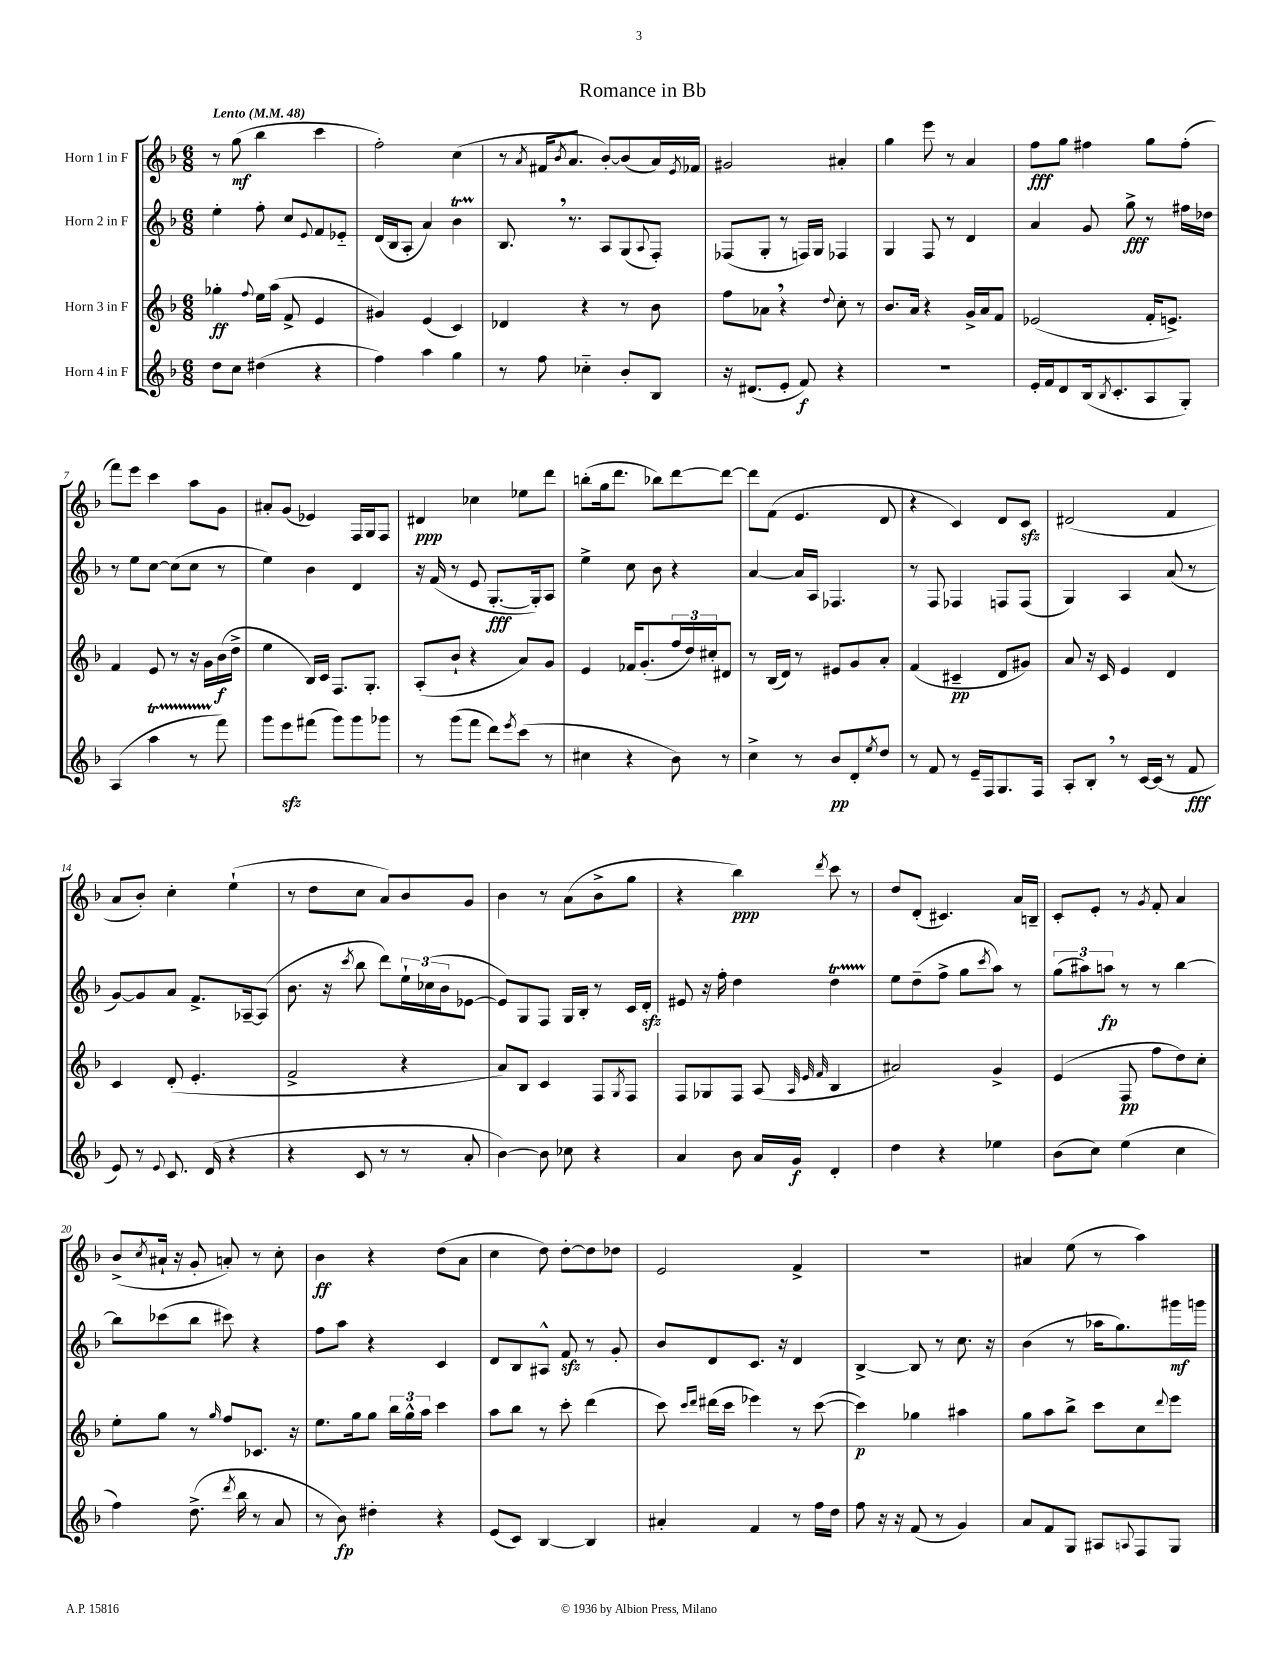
\header { title = "Romance in Bb" }
<<
\new StaffGroup <<
\new Staff = "s0" \with { instrumentName = "Horn 1 in F" } {
    \clef treble \key f \major \numericTimeSignature \time 6/8 \tempo "Lento" 4 = 48
    r8 g''8\mf( bes''4 c'''4 |
    f''2-.) c''4( |
    r8 \acciaccatura { a'8 } fis'16 \acciaccatura { bes'8 } a'8. bes'8~-.) bes'8( a'16) \acciaccatura { e'8 } fes'16 |
    gis'2 ais'4-. |
    g''4 e'''8 r8 a'4 |
    f''8\fff g''8 fis''4 g''8 fis''8-.( |
    f'''8) e'''8 c'''4 a''8 g'8 |
    ais'8-. g'8( ees'4) f16 g16 f8 |
    dis'4\ppp ces''4 ees''8 d'''8 |
    b''8-.( g''16 d'''8. bes''8) d'''8~ d'''8~ |
    d'''8 f'8( e'4. d'8 |
    r4 c'4) d'8 c'8\sfz |
    dis'2( f'4 |
    a'8 bes'8-.) c''4-. e''4-!( |
    r8 d''8 c''8 a'8) bes'8 g'8 |
    bes'4 r8 a'8( bes'8-> g''8 |
    r4 bes''4\ppp) \acciaccatura { d'''8 } c'''8 r8 |
    d''8 d'8-.( cis'4.) a'16 b16-- |
    c'8-. e'8-. r8 \acciaccatura { g'8 } f'8-. a'4 |
    bes'8->( \acciaccatura { c''8 } ais'16-! r16 g'8-. a'8-.) r8 c''8-. |
    bes'4\ff r4 d''8( a'8 |
    c''4 d''8) d''8~-. d''8 des''8 |
    e'2 f'4-> |
    R2. |
    ais'4 e''8( r8 a''4) \bar "|." |
}
\new Staff = "s1" \with { instrumentName = "Horn 2 in F" } {
    \clef treble \key f \major \numericTimeSignature \time 6/8
    e''4-. f''8-. c''8 \appoggiatura { e'8 } f'8 ees'8-_ |
    d'16( bes16 a8-. a'4) bes'4\startTrillSpan |
    bes8.\stopTrillSpan \breathe r8. a8 g8( \appoggiatura { a8 } f8-.) |
    fes8( g8-. r8 f16) g16 fes4 |
    g4 f8 r8 d'4 |
    a'4 g'8 g''8->\fff r8 fis''16 des''16 |
    r8 e''8 c''8~ c''8( c''8 r8 |
    e''4) bes'4 d'4 |
    r16 f'16( r8 e'8 g8.~-.\fff g16-.) a8 |
    e''4-> c''8 bes'8 r4 |
    a'4~ a'16 a16 fes4. |
    r8 f8 fes4 f8 f8( |
    g4) a4 a'8( r8 |
    g'8~) g'8 a'8 f'8.-> aes16~-- aes8( |
    bes'8. r16 \acciaccatura { c'''8 } bes''8 d'''8) \tuplet 3/2 { e''16-! ces''16( bes'16 } ees'8~ |
    ees'8) g8 f8 g16 bes16-. r8 c'16 d'16-.\sfz |
    eis'8 r16 f''16-. d''4 d''4\startTrillSpan |
    e''8\stopTrillSpan d''8--( f''8-> g''8 \acciaccatura { c'''8 } a''8) r8 |
    \tuplet 3/2 { g''8( ais''8) a''8\fp } r8 r8 bes''4~ |
    bes''8 ces'''8( bes''8 cis'''8) r4 |
    f''8 a''8 r4 c'4 |
    d'8 bes8 ais8-^ f'8\sfz r8 g'8-. |
    bes'8 d'8 c'8. r16 d'4 |
    bes4~-> bes8 r8 c''8. r16 |
    bes'4( r8 aes''16 g''8.) gis'''16\mf g'''16 \bar "|." |
}
\new Staff = "s2" \with { instrumentName = "Horn 3 in F" } {
    \clef treble \key f \major \numericTimeSignature \time 6/8
    ges''4-.\ff \appoggiatura { f''8 } e''16 a''16( f'8-> e'4 |
    gis'4) e'4( c'4) |
    des'4 r4 r8 bes'8 |
    f''8 aes'8 \breathe r4 \appoggiatura { d''8 } c''8-. r8 |
    bes'8. a'16 r4 g'16-> a'16 f'8 |
    ees'2( f'16-. e'8.->) |
    f'4 e'8 r8 r16 g'16 bes'16\f( d''16-> |
    e''4 bes16) c'16 f8. g8.-. |
    a8-.( bes'8-! r4 a'8) g'8 |
    e'4 fes'16 g'8.-.( \tuplet 3/2 { f''16 d''16) cis''16-. } dis'8 |
    r8 bes16( d'16) r8 eis'8 g'8 a'8-. |
    f'4( cis'4--\pp d'8 gis'8) |
    a'8 r16 c'16 e'4 d'4 |
    c'4 d'8-.( e'4.-. |
    f'2-> r4 |
    a'8) bes8 c'4 f8 \acciaccatura { g8 } f8 |
    f8 ges8 f8 a8( \grace { a32 e'32 f'32 } bes4 |
    ais'2) g'4-> |
    e'4( f8\pp f''8 d''8) c''8-. |
    e''8-. g''8 r8 \grace { g''16 } f''8 ces'8. r16 |
    e''8. g''16 g''8 \tuplet 3/2 { bes''16 g''16-^ a''16 } c'''4 |
    a''8 bes''8 r8 c'''8-. d'''4( |
    c'''8) \grace { c'''16 d'''16 } dis'''16( c'''16 ees'''4) r8 c'''8~( |
    c'''4\p) ges''4 ais''4 |
    g''8 a''8 bes''8-> c'''8 c''8 \appoggiatura { d'''8 } e'''8 \bar "|." |
}
\new Staff = "s3" \with { instrumentName = "Horn 4 in F" } {
    \clef treble \key f \major \numericTimeSignature \time 6/8
    d''8 c''8 dis''4( r4 |
    f''4) a''4 g''4 |
    r8 f''8 ces''4-_ bes'8-. bes8 |
    r16 dis'8.( e'8-. f'8\f) r4 |
    R2. |
    e'16-. f'16 d'8 bes16( \acciaccatura { bes8 } c'8.-. a8 g8-.) |
    a4( a''4\startTrillSpan r8 f'''8\stopTrillSpan) |
    g'''8 e'''8\sfz fis'''8( g'''8) g'''8 ges'''8 |
    r8 g'''8( f'''8 d'''8) \acciaccatura { e'''8 } c'''8( r8 |
    cis''4 r4 bes'8) r8 |
    c''4-> r8 bes'8\pp d'8-. \acciaccatura { e''8 } d''8 |
    r8 f'8 r8 e'16-- f16 g8. f16 |
    a8-. bes8-. \breathe r8 c'16~ c'16( r8 f'8\fff |
    e'8) r8 \appoggiatura { e'8 } c'8. d'16( r4 |
    r4 c'8 r8 r8 a'8-. |
    bes'4~) bes'8 ces''8 r4 |
    a'4 bes'8 a'16 g'16\f d'4-. |
    d''4 r4 ees''4 |
    bes'8( c''8) e''4( c''4 |
    f''4) d''8.->( \acciaccatura { d'''8 } bes''16 r8 a'8 |
    r8 bes'8\fp) dis''4-. r4 |
    e'8( c'8) bes4~ bes4 |
    ais'4-. f'4 r8 f''16 d''16 |
    f''8 r16 r16 f'8( r8 g'4) |
    a'8 f'8 g8 ais8 \appoggiatura { a8 } f8 g8 \bar "|." |
}
>>
>>
